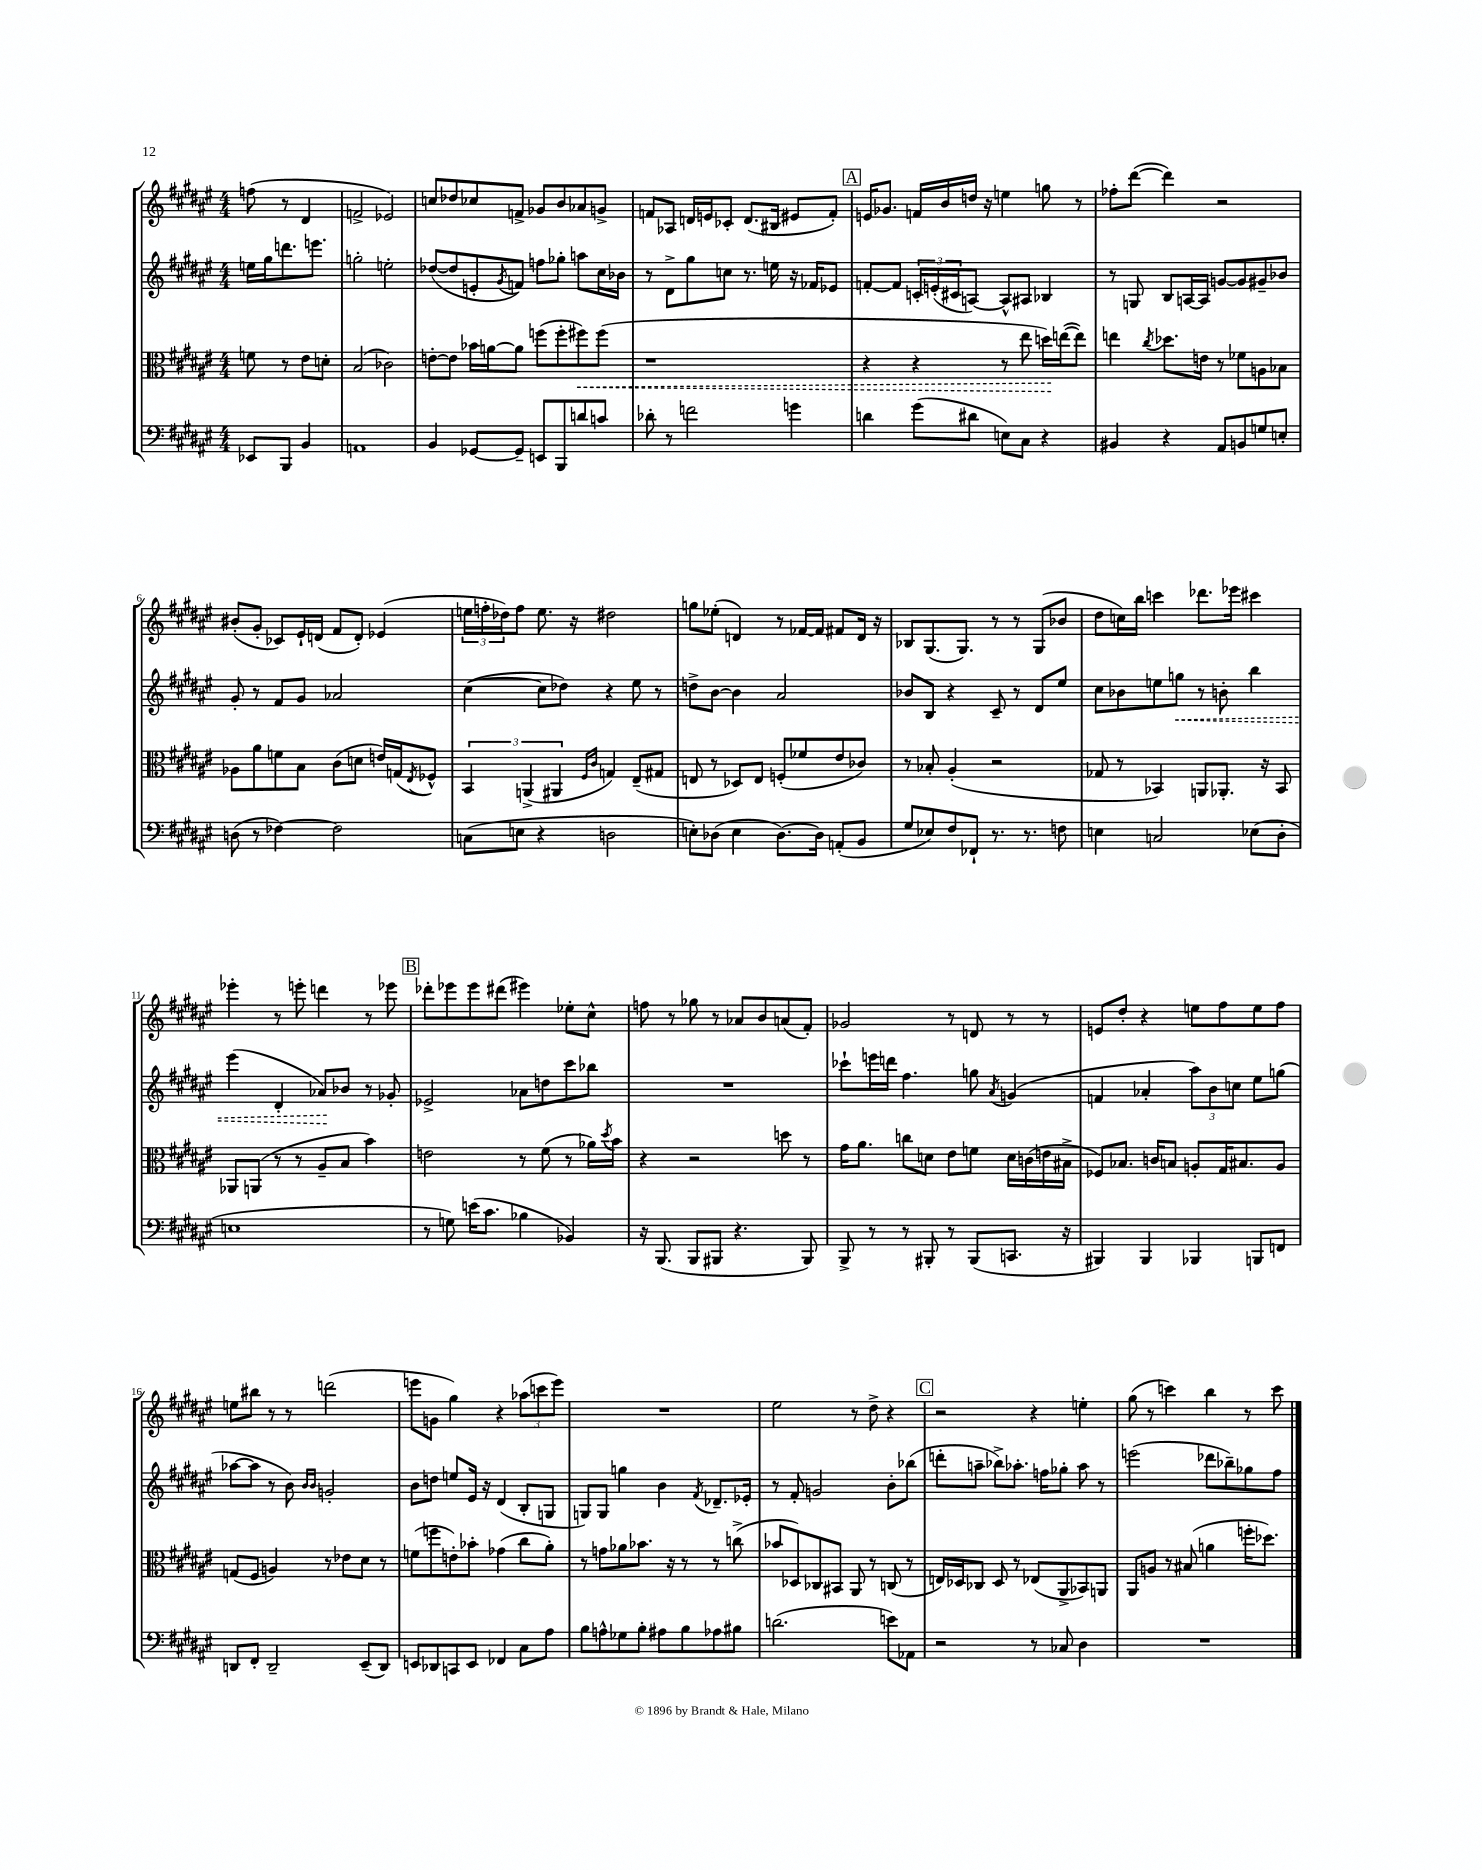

**kern	**kern	**dynam	**kern	**dynam	**kern
*part4	*part3	*part3	*part2	*part2	*part1
*staff4	*staff3	*staff3	*staff2	*staff2	*staff1
*clefF4	*clefC3	*	*clefG2	*	*clefG2
*k[f#c#g#d#a#e#]	*k[f#c#g#d#a#e#]	*	*k[f#c#g#d#a#e#]	*	*k[f#c#g#d#a#e#]
*M4/4	*M4/4	*	*M4/4	*	*M4/4
=	=	=	=	=	=
8EE-X/L	8fn\	.	16een\LL	.	(8ffn\
.	.	.	16gg#\J	.	.
8BBB/J	8r	.	8.dddn\	.	8r
4BB/	8e#\L	.	.	.	4d#/
.	.	.	8.eeen\J	.	.
.	8dn'\J	.	.	.	.
=1	=1	=1	=1	=1	=1
1AAn	(2B/	.	2ggn'\	.	2fn^/
.	2c-X\)	.	2een'\	.	2e-X/)
=2	=2	=2	=2	=2	=2
4BB/	[8en'\L	.	([8dd-X/L	.	8ccn/L
.	8e\J]	.	8dd-/]	.	8dd-X/
[8GG-X/L	16b-X\LL	.	8en'/	.	8cc-X/
.	[16an\J	.	.	.	.
.	.	.	8qg#/	.	.
8GG-~/J]	8a\J]	.	8fn/J)	.	8fn^/J
8EEn/L	(8ffn\L	.	8ffn\L	.	8g-X/L
8BBB/	8ff'\	.	8gg-X'\J	.	8b/
!	!	!LO:HP:b	!	!	!
8dn/	8ff#X\)	<	8aan\L	.	8a-X/
8cn/J	(8ff#\J	.	16cc#\L	.	8gn^/J
.	.	.	16b-X\JJ	.	.
=3	=3	=3	=3	=3	=3
8d-X'\	1r	.	8r	.	8fn/L
8r	.	.	8d#^\L	.	8A-X/J
2fn\	.	.	8gg#\	.	16dn/LL
.	.	.	.	.	16en/J
.	.	.	8ccn\J	.	8c-X'/J
.	.	.	8.r	.	(8.d/L
.	.	.	16een\	.	16B#X/Jk
4gn\	.	.	16r	.	8e#X/L
.	.	.	16f-X/KL	.	.
.	.	.	8e-X/J	.	8f'/J)
!!LO:REH:place=s1:t=A
=4	=4	=4	=4	=4	=4
4dn\	4r	.	[8fn'/L	.	16en/KL
.	.	.	.	.	8.g-X/J
.	.	.	8f/J]	.	.
(8g#\L	4r	.	24cn'/LL	.	16fn/LL
.	.	.	(24en'/	.	.
.	.	.	.	.	16b/
.	.	.	24c#X/J	.	.
8d#X\J	.	.	[8An/J)	.	16ddn/JJ
.	.	.	.	.	16r
8En\L)	8r	.	8A^^/L]	.	4een\
8C#\J	8ee#\	.	8A#X/J	.	.
4r	16ddn\LL)	.	4B-X/	.	8ggn\
.	([16een\J	[	.	.	.
.	8ee\J])	.	.	.	8r
=5	=5	=5	=5	=5	=5
4BB#X/	4een\	.	8r	.	8ff-X'\L
.	.	.	8Gn/	.	([8ddd#\J
.	8qcc#/	.	.	.	.
4r	8.dd-X\L	.	8B/L	.	4ddd#\])
.	.	.	[16An/L	.	.
.	16en\Jk	.	16A/JJ]	.	.
8AA#/L	8r	.	[8gn/L	.	2r
8BBn/	8f-X\L	.	8g/]	.	.
8Gn/	8An\	.	8g#X~/	.	.
8En'/J	8B-X\J	.	8b-X/J	.	.
!!LO:LB:g=z
=6	=6	=6	=6	=6	=6
(8Dn\	8A-X\L	.	8g#'/	.	(8b#X'/L
8r	8a#\	.	8r	.	8g#'/J
[4F-X\)	8fn\	.	8f#/L	.	8c-X/L)
.	8B\J	.	8g#/J	.	16e#`/L
.	.	.	.	.	(16dn/JJ
2F-\]	(8c#\L	.	2a-X/	.	8f#/L
.	8dn\J	.	.	.	8d'/J)
.	16en/LL)	.	.	.	(4e-X/
.	(16Gn/J	.	.	.	.
.	8qE#/	.	.	.	.
.	8F-X^^/J)	.	.	.	.
=7	=7	=7	=7	=7	=7
(8Cn\L	6BB/	.	([4cc#\	.	24een\LL
.	.	.	.	.	24ffn'\
.	.	.	.	.	24dd-X\J)
8En\J	.	.	.	.	8ff\J
.	(6AAn^/	.	.	.	.
4r	.	.	8cc#\L]	.	8.ee\
.	6AA#X/	.	.	.	.
.	.	.	8dd-X\J)	.	.
.	.	.	.	.	16r
.	16qqF#/LL	.	.	.	.
.	16qqc#/JJ	.	.	.	.
2Dn\	4Gn/)	.	4r	.	2dd#X\
.	(8E#~/L	.	8ee#\	.	.
.	8G#X/J	.	8r	.	.
=8	=8	=8	=8	=8	=8
8En'\L)	8En/	.	8ddn^\L	.	8ggn\L
(8D-X\J	8r	.	[8b\J	.	(8ee-X'\J
4E\	8D-X/L)	.	4b\]	.	4dn/)
.	8E/J	.	.	.	.
[8.D-\L)	(8Fn'/L	.	2a#/	.	8r
.	8f-X/	.	.	.	[16f-X/LL
16D-\Jk]	.	.	.	.	16f-/JJ]
(8AAn'/L	8e#/	.	.	.	8f#X/L
8BB/J	8c-X/J)	.	.	.	16d/Jk
.	.	.	.	.	16r
=9	=9	=9	=9	=9	=9
8G#/L	8r	.	8b-X/L	.	8B-X/L
8E-X/)	8B-X'/	.	8B/J	.	(8.G#/
8F#/	(4A#'/	.	4r	.	.
.	.	.	.	.	8.G#/J)
8FF-X`/J	.	.	.	.	.
8.r	2r	.	8c#~/	.	8r
.	.	.	8r	.	8r
8.r	.	.	.	.	.
.	.	.	8d#/L	.	(8G#/L
8Fn\	.	.	8ee#/J	.	8b-X/J
=10	=10	=10	=10	=10	=10
4En\	8G-X/	.	8cc#\L	.	8dd#\L
.	8r	.	8b-X\	.	16ccn\L)
.	.	.	.	.	16bb\JJ
2Cn/	4BB-X/)	.	8een\	.	4cccn\
!	!	!	!	!LO:HP:b	!
.	.	.	8ggn\J	<	.
.	8AAn/L	.	8r	.	8.ddd-X\L
.	8.AA-X'/J	.	8bn'\	.	.
.	.	.	.	.	16eee-X\Jk
(8E-X\L	.	.	4bb\	.	4ccc#X\
.	16r	.	.	.	.
8D#'\J	8BB-/	.	.	.	.
!!LO:LB:g=z
=11	=11	=11	=11	=11	=11
1En	8AA-X/L	.	(4eee#\	.	4eee-X'\
.	(8AAn/J	.	.	.	.
.	8r	.	4d#'/	.	8r
.	8r	.	.	.	8eeen'\
.	8A#~/L	.	8a-X/L)	.	4dddn\
.	8B/J	.	8b-X/J	[	.
.	4b\)	.	8r	.	8r
.	.	.	8g-X'/	.	8eee-X\
!!LO:REH:place=s1:t=B
=12	=12	=12	=12	=12	=12
8r	2en\	.	2e-X^/	.	8ddd-X'\L
8Gn\)	.	.	.	.	8eee-X\
(16en\KL	.	.	.	.	8eee-\
8.c#\J	.	.	.	.	.
.	.	.	.	.	(8ddd#X\J
4B-X\	8r	.	8a-X\L	.	4eee#X\)
.	(8f#\	.	8ddn\	.	.
4BB-X/)	8r	.	8ccc#\	.	8ee-X'\L
.	16a-X\LL)	.	8bb-X\J	.	8cc#^^\J
.	8qdd#/	.	.	.	.
.	16b\JJ	.	.	.	.
=13	=13	=13	=13	=13	=13
16r	4r	.	1r	.	8ffn\
(8.BBB/	.	.	.	.	.
.	.	.	.	.	8r
8BBB/L	2r	.	.	.	8gg-X\
8BBB#X/J	.	.	.	.	8r
4.r	.	.	.	.	8a-X/L
.	.	.	.	.	8b/
.	8ddn\	.	.	.	(8an/
8BBB#/)	8r	.	.	.	8f#'/J)
=14	=14	=14	=14	=14	=14
8BBB^/	16g#\KL	.	8ccc-X`\L	.	2g-X/
.	8.a#\J	.	.	.	.
8r	.	.	16eeen\L	.	.
.	.	.	16dddn\JJ	.	.
8r	8ccn\L	.	4.ff#\	.	.
8BBB#X'/	8dn\J	.	.	.	.
8r	8e#\L	.	.	.	8r
(8BBB#/L	8fn\J	.	8ggn\	.	8dn/
.	.	.	8qa#/	.	.
8.CCn/J	16d\LL	.	(4gn/	.	8r
.	(16cn\	.	.	.	.
.	16en\	.	.	.	8r
16r	16B#X^\JJ	.	.	.	.
=15	=15	=15	=15	=15	=15
4BBB#X/)	8F-X/L)	.	4fn/	.	8en/L
.	8.B-X/J	.	.	.	8dd#'/J
4BBB#/	.	.	4a-X'/	.	4r
.	16cn/KL	.	.	.	.
.	8Bn/J	.	.	.	.
4BBB-X/	8An'/L	.	12aa#\L)	.	8een\L
.	.	.	12b\	.	.
.	16G#/K	.	.	.	8ff#\
.	.	.	12ccn\J	.	.
.	8.B#X/	.	.	.	.
8BBBn/L	.	.	8ee#\L	.	8ee\
8FFn/J	8A/J	.	(8ggn\J	.	8ff#\J
!!LO:LB:g=z
=16	=16	=16	=16	=16	=16
8DDn/L	(8Gn/L	.	[8aa-X\L	.	8een\L
8FF#'/J	8F#/J	.	8aa-\J]	.	8bb#X\J
2DD~/	4An/)	.	8r	.	8r
.	.	.	8b\)	.	8r
.	.	.	16qqb/LL	.	.
.	.	.	16qqb/JJ	.	.
.	8r	.	2gn'/	.	(2dddn\
.	8e-X\L	.	.	.	.
(8EE#~/L	8d#\J	.	.	.	.
8DD/J)	8r	.	.	.	.
=17	=17	=17	=17	=17	=17
8EEn/L	(8fn\L	.	8b\L	.	8eeen\L
8DD-X/	8ffn\	.	8ddn\J	.	8gn\J
8CCn/	8en'\)	.	8een/L	.	4gg#\)
8EE/J	8b-X'\J	.	16e#/Jk	.	.
.	.	.	16r	.	.
4FF-X/	(4g-X\	.	(4d#/	.	4r
8C#\L	8cc#\L	.	8B'/L	.	(12aa-X\L
.	.	.	.	.	12cccn\
8A#\J	8a#'\J)	.	8Gn/J	.	.
.	.	.	.	.	12eee\J)
=18	=18	=18	=18	=18	=18
8B\L	8r	.	8Gn/L)	.	1r
8An^^\	8gn\L	.	8G/J	.	.
8G-X\	8a-X\	.	4ggn\	.	.
8B'\J	8.b-X\J	.	.	.	.
8A#X\L	.	.	4b\	.	.
.	16r	.	.	.	.
8B\	8r	.	.	.	.
.	.	.	8qf#/	.	.
8A-X\	8r	.	8.d-X~/L	.	.
8B#X\J	(8ccn^\	.	.	.	.
.	.	.	16e-X'/Jk	.	.
=19	=19	=19	=19	=19	=19
(2.dn\	8b-X/L	.	8r	.	2ee#\
.	8D-X/)	.	8f#'/	.	.
.	8C-X/	.	2gn/	.	.
.	8BB#X/J	.	.	.	.
.	8AA#/	.	.	.	8r
.	8r	.	.	.	8dd#^\
8en\L)	(8Cn/	.	8b'\L	.	4r
8AA-X\J	8r	.	(8bb-X\J	.	.
!!LO:REH:place=s1:t=C
=20	=20	=20	=20	=20	=20
2r	16En/LL)	.	8dddn'\L	.	2r
.	16D-X/J	.	.	.	.
.	8C-X/J	.	8aan~\J	.	.
.	8D-/	.	8bb-X^\L)	.	.
.	8r	.	8.aa-X'\J	.	.
8r	(8E-X/L	.	.	.	4r
.	.	.	16ffn\KL	.	.
8C-X/	8AA#^/	.	8gg-X'\J	.	.
4D#\	8BB-X/)	.	8aa-\	.	4een'\
.	8AAn/J	.	8r	.	.
=21	=21	=21	=21	=21	=21
1r	8AA#/L	.	(2eeen\	.	(8gg#\
.	8An/J	.	.	.	8r
.	8r	.	.	.	4cccn\)
.	(8B#X/	.	.	.	.
.	4an\	.	8ddd-X\L	.	4bb\
.	.	.	8bb-X~\)	.	.
.	16ffn'\KL	.	8gg-X\	.	8r
.	8.dd-X\J)	.	.	.	.
.	.	.	8ff#\J	.	8ccc\
==	==	==	==	==	==
*-	*-	*-	*-	*-	*-
